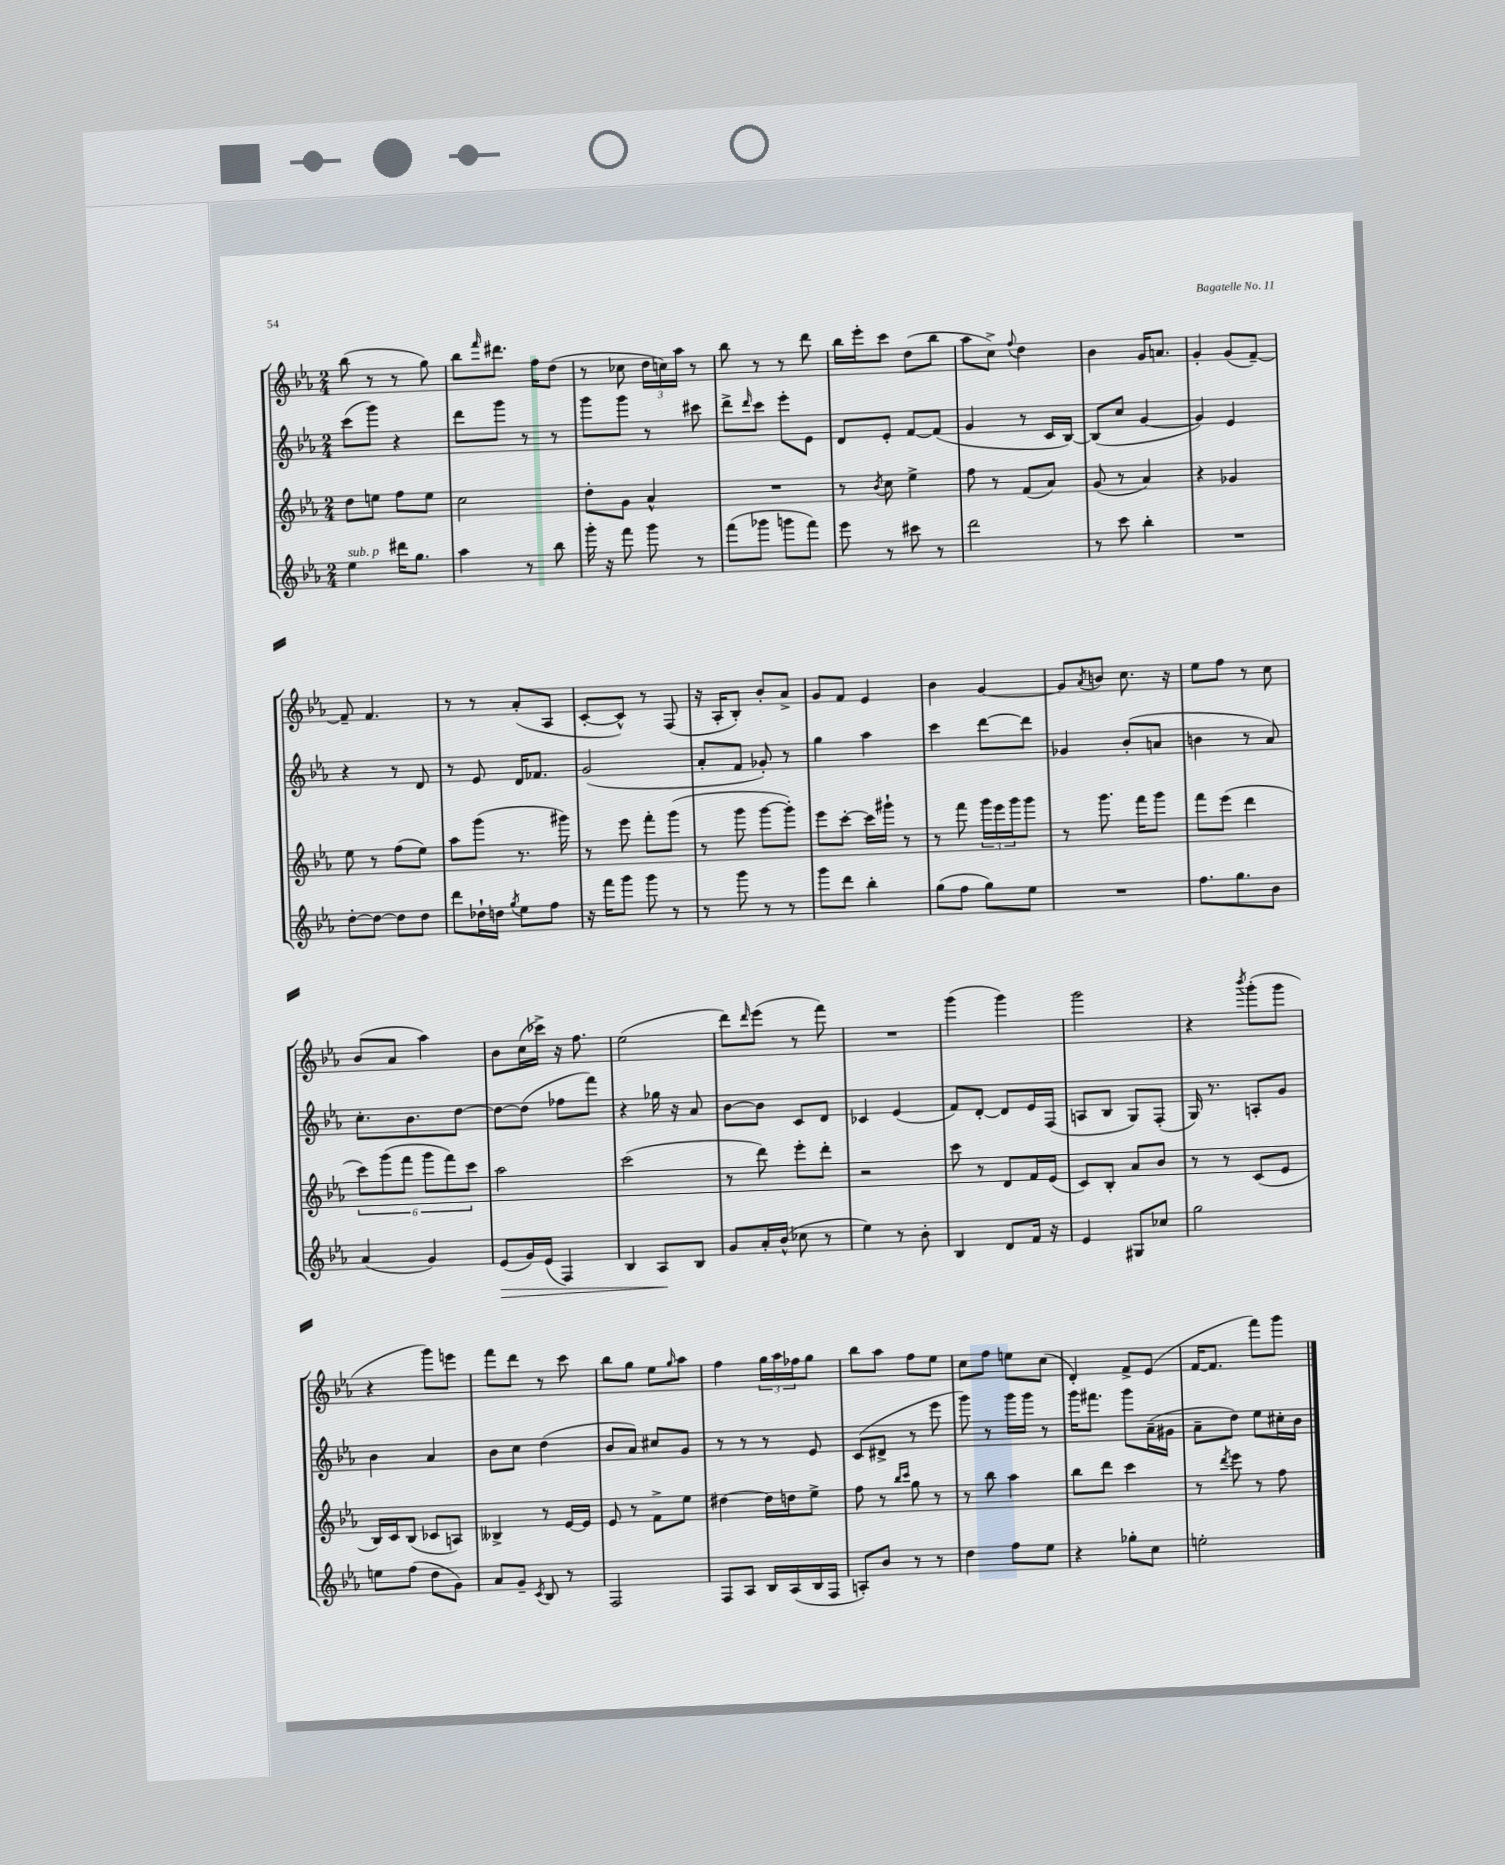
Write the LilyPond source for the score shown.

<<
\new StaffGroup <<
\new Staff = "s0" {
    \clef treble \key ees \major \numericTimeSignature \time 2/4
    bes''8( r8 r8 g''8) |
    bes''8 \grace { f'''16 } dis'''8. f''16 d''8( |
    r8 ces''8 \tuplet 3/2 { d''16 c''16) aes''16 } r8 |
    bes''8 r8 r8 d'''8 |
    bes''16 ees'''16-. c'''8 d''8( bes''8 |
    aes''8 c''8->) \appoggiatura { f''8 } d''4 |
    bes'4 g'16 a'8. |
    g'4-. g'8( f'8~--) |
    f'8-- f'4. |
    r8 r8 aes'8-.( aes8 |
    c'8~-. c'8-^) r8 f8( |
    r16 aes16-. bes8-.) bes'8-. aes'8-> |
    g'8 f'8 ees'4 |
    bes'4 g'4~ |
    g'8 \acciaccatura { aes'8 } b'8 c''8. r16 |
    ees''8 f''8 r8 c''8 |
    bes'8( aes'8 aes''4) |
    bes'8 c''16( ces'''16->) r16 f''8. |
    ees''2( |
    d'''8) \grace { d'''16 } ees'''8( r8 f'''8) |
    R2 |
    g'''4( g'''4) |
    g'''2 |
    r4 \acciaccatura { bes'''8 } g'''8-.( g'''8 |
    r4 g'''8) e'''8 |
    f'''8 d'''8 r8 c'''8 |
    bes''8 g''8 ees''8 \grace { g''16 } aes''8 |
    f''4 \tuplet 3/2 { g''16 aes''16 fes''16 } g''8 |
    bes''8 aes''8 f''8 ees''8 |
    c''8 f''8 e''8 c''8( |
    d'4-.) f'8-> ees'8( |
    f'16~ f'8. f'''8) g'''8 \bar "|." |
}
\new Staff = "s1" {
    \clef treble \key ees \major \numericTimeSignature \time 2/4
    c'''8( g'''8) r4 |
    d'''8 g'''8 r8 r8 |
    g'''8 g'''8 r8 cis'''8 |
    d'''8-> \grace { d'''16 } c'''8 ees'''8-. ees'8 |
    d'8 ees'8-. f'8~ f'8( |
    g'4 r8 c'16 bes16~) |
    bes8( c''8 g'4~ |
    g'4) ees'4 |
    r4 r8 d'8 |
    r8 ees'8 d'16 fes'8. |
    g'2( |
    aes'8-. f'8 ges'8-.) r8 |
    g''4 aes''4 |
    c'''4 d'''8~ d'''8 |
    ges'4 bes'8-.( a'8 |
    b'4 r8 aes'8) |
    c''8.-. bes'8. d''8~ |
    d''8~ d''8( fes''8 f'''8) |
    r4 ges''16 r16 aes'8 |
    bes'8~ bes'8 c'8 d'8 |
    ces'4 ees'4( |
    f'8) d'8~-. d'8 ees'16 f16( |
    a8 bes8 g8) f8-.( |
    g16) r8. a8-. g'8 |
    bes'4 aes'4 |
    bes'8 c''8 d''4( |
    bes'8 aes'8) cis''8 g'8 |
    r8 r8 r8 ees'8 |
    c'8( dis'8-> r8 ees'''8 |
    g'''8) r8 g'''16 g'''16 r8 |
    g'''16 fis'''8. g'''8 aes'16--( gis'16 |
    aes'8-- d''8) ees''8 cis''16-. bes'16 \bar "|." |
}
\new Staff = "s2" {
    \clef treble \key ees \major \numericTimeSignature \time 2/4
    d''8 e''8 f''8 e''8 |
    c''2 |
    d''8-. g'8 aes'4-^ |
    R2 |
    r8 \acciaccatura { bes'8 } c''8 ees''4-> |
    f''8 r8 f'8( aes'8) |
    g'8( r8 aes'4) |
    r4 ges'4 |
    ees''8 r8 f''8( ees''8) |
    aes''8 g'''8( r8. gis'''16) |
    r8 ees'''8 f'''8-. g'''8( |
    r8 g'''8 g'''8~ g'''8-.) |
    ees'''8 c'''8~-. c'''16 gis'''16-! r8 |
    r8 f'''8 \tuplet 3/2 { g'''16 ees'''16 g'''16 } g'''8 |
    r8 g'''8. f'''16 g'''8 |
    f'''8 ees'''8( d'''4 |
    \tuplet 6/4 { c'''8) g'''8( f'''8 g'''8 f'''8) c'''8 } |
    aes''2 |
    c'''2( |
    r8 d'''8) ees'''8-. d'''8-. |
    r2 |
    c'''8 r8 d'8 f'16 ees'16( |
    c'8) bes8-. aes'8 bes'8 |
    r8 r8 c'8( ees'8 |
    bes16) c'16 bes8( ces'8 a8) |
    beses4-> r8 ees'16~ ees'16 |
    ees'8 r8 f'8-> ees''8 |
    dis''4~ dis''16 d''16 ees''8-> |
    f''8 r8 \grace { bes''16 c'''16 } g''8 r8 |
    r8 bes''8 aes''4 |
    bes''8 d'''8 c'''4 |
    r8 \acciaccatura { d'''8 } ees'''8 r8 f''8 \bar "|." |
}
\new Staff = "s3" {
    \clef treble \key ees \major \numericTimeSignature \time 2/4
    ees''4^\markup { \italic "sub. p" } dis'''16 g''8. |
    aes''4 r8 bes''8 |
    g'''16-. r16 f'''8 g'''8 r8 |
    f'''8( ges'''8 g'''8 f'''8) |
    ees'''8 r8 cis'''8 r8 |
    d'''2 |
    r8 c'''8 bes''4-. |
    R2 |
    d''8~-. d''8~ d''8 d''8 |
    d'''8 des''16-! d''16 \acciaccatura { g''8 } ees''8 f''8 |
    r16 f'''16 g'''8 g'''8 r8 |
    r8 g'''8 r8 r8 |
    g'''8 d'''8 bes''4-. |
    g''8( f''8 g''8) ees''8 |
    R2 |
    f''8. g''8. bes'8 |
    aes'4( g'4) |
    ees'8\>( g'16) ees'16( f4) |
    bes4 aes8\! bes8 |
    g'8 aes'16-. bes'16-^( ces''8 r8 |
    ees''4) r8 bes'8-. |
    bes4 d'8 f'16 r16 |
    ees'4 gis8 ces''8 |
    g''2 |
    e''8 f''8( d''8 g'8) |
    aes'8 g'8-- \acciaccatura { c'8 } bes8 r8 |
    f2 |
    f8 aes8 bes16 aes16( bes16 f16 |
    a8-.) bes'8 r8 r8 |
    d''4 f''8 ees''8 |
    r4 ges''8-. c''8 |
    e''2-. \bar "|." |
}
>>
>>
